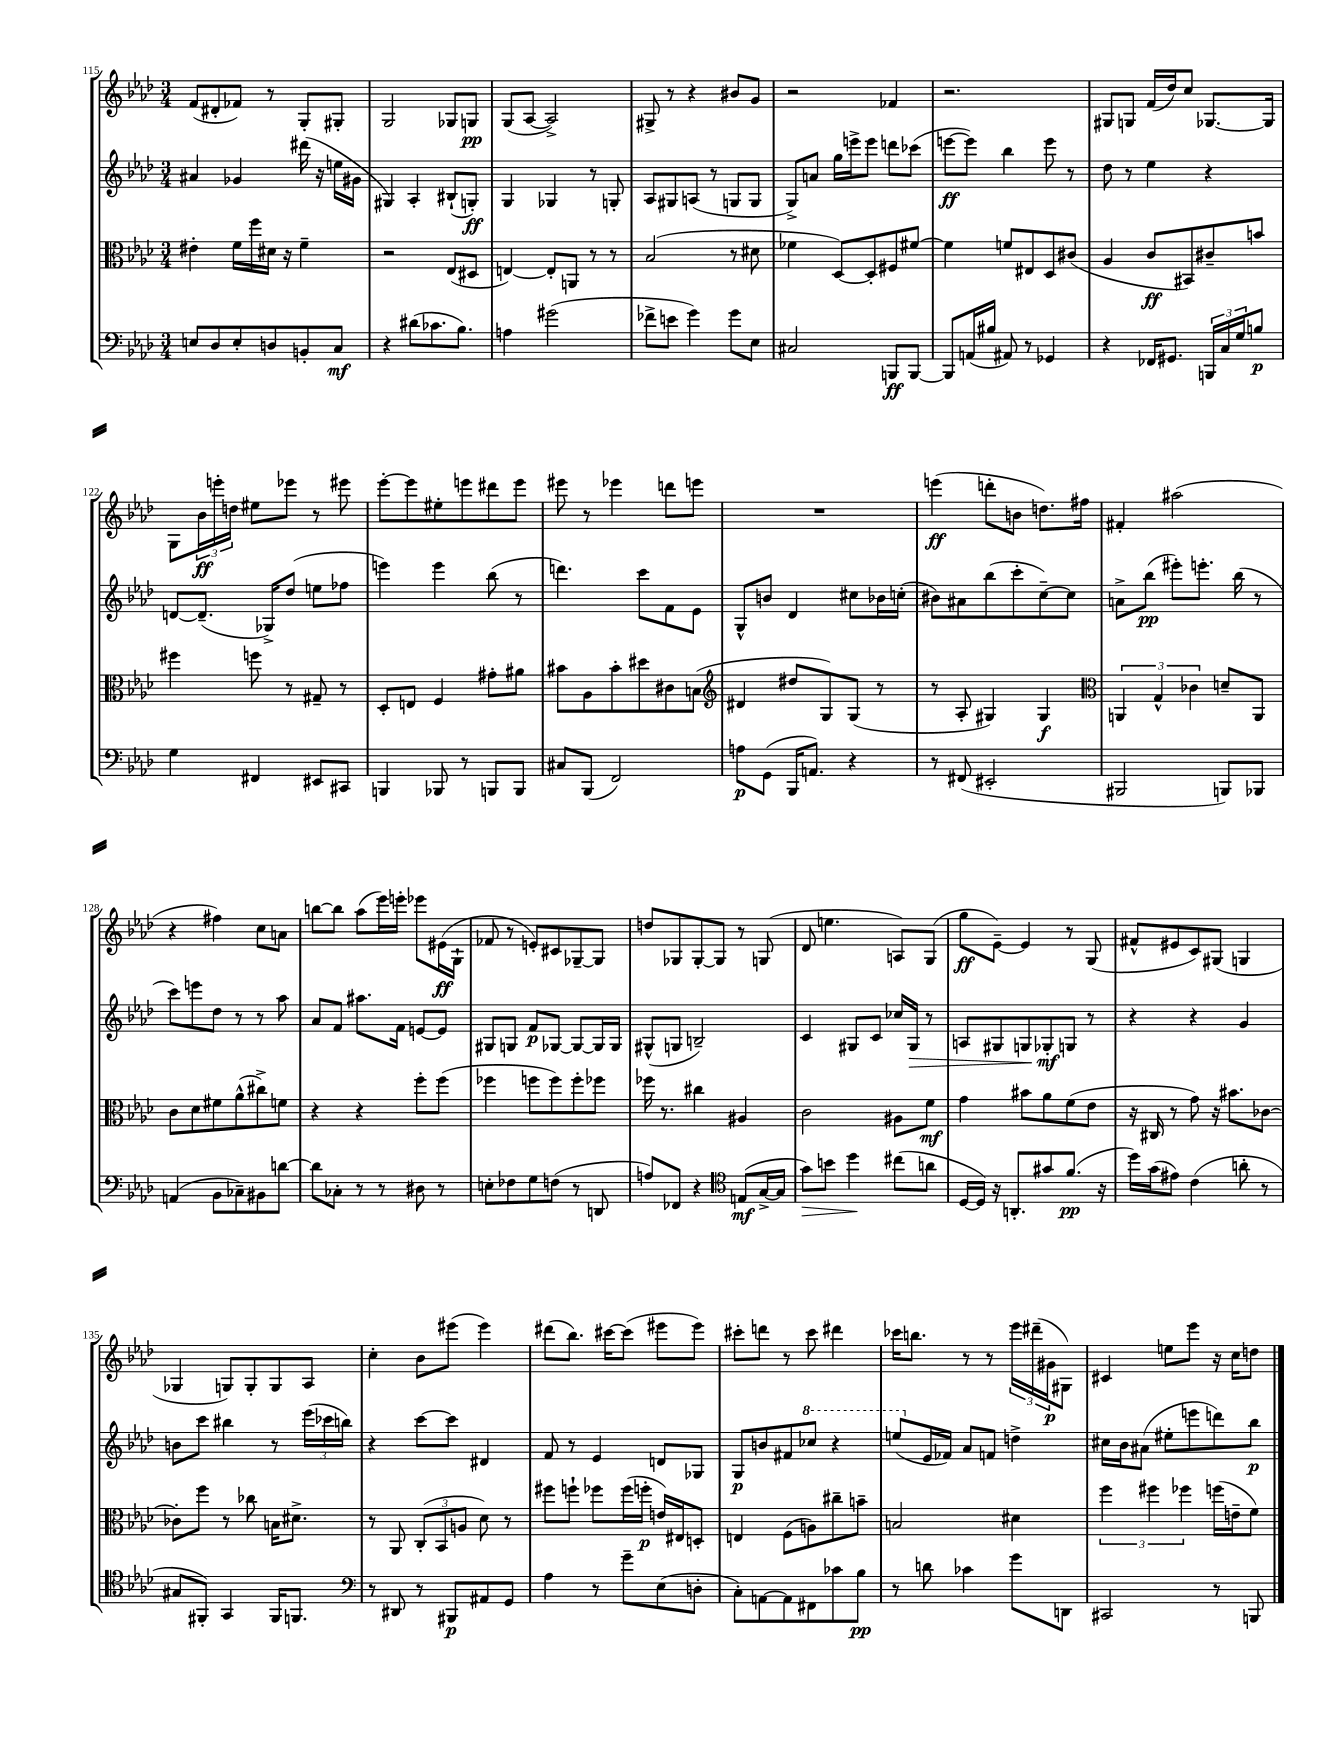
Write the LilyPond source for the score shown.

<<
\new StaffGroup <<
\new Staff = "s0" {
    \clef treble \key aes \major \numericTimeSignature \time 3/4
    f'8( dis'8-. fes'8) r8 g8-. gis8-. |
    g2 ges8 g8\pp |
    g8( aes8~ aes2->) |
    gis8-> r8 r4 bis'8 g'8 |
    r2 fes'4 |
    r2. |
    gis8 g8 f'16( des''16) c''8 ges8.~ ges16 |
    g8 \tuplet 3/2 { bes'16\ff e'''16-. d''16 } eis''8 ees'''8 r8 eis'''8 |
    ees'''8~-. ees'''8 eis''8-. e'''8 dis'''8 e'''8 |
    eis'''8 r8 ees'''4 d'''8 e'''8 |
    R2. |
    e'''4\ff( d'''8-. b'8 d''8.) fis''16 |
    fis'4-. ais''2( |
    r4 fis''4) c''8 a'8 |
    b''8~ b''8 aes''8( ees'''16) e'''16-. ees'''8 eis'16\ff( g16-! |
    fes'8 r8 e'8-.) cis'8 ges8~-- ges8 |
    d''8 ges8 ges8~-. ges8 r8 g8( |
    des'8 e''4. a8) g8( |
    g''8\ff ees'8~--) ees'4 r8 g8( |
    fis'8-^ eis'8 c'8) gis8( g4 |
    ges4 g8) g8-. g8 aes8 |
    c''4-. bes'8 eis'''8( eis'''4) |
    dis'''8( bes''8.) cis'''16~ cis'''8( eis'''8 eis'''8) |
    cis'''8-. d'''8 r8 cis'''8 dis'''4 |
    ces'''16 b''8. r8 r8 \tuplet 3/2 { ees'''16 dis'''16--( gis'16\p } gis8) |
    cis'4 e''8 ees'''8 r16 c''16 d''8 \bar "|." |
}
\new Staff = "s1" {
    \clef treble \key aes \major \numericTimeSignature \time 3/4
    ais'4 ges'4 dis'''16( r16 e''16 gis'16 |
    gis4) aes4-. bis8-!( g8-.\ff) |
    g4 ges4 r8 g8-. |
    aes8 gis8 a8( r8 g8 g8 |
    g8->) a'8 g''16 e'''16-> e'''8 d'''8 ces'''8( |
    e'''8~\ff e'''8) bes''4 e'''8 r8 |
    des''8 r8 ees''4 r4 |
    d'8~ d'8.--( ges16->) des''8( e''8 fes''8 |
    e'''4) e'''4 bes''8( r8 |
    d'''4.) c'''8 f'8 ees'8 |
    g8-^ b'8 des'4 cis''8 bes'16 c''16-.( |
    bis'8) ais'8 bes''8( c'''8-. c''8~--) c''8 |
    a'8-> bes''8\pp( eis'''8-.) e'''8.-. bes''16( r8 |
    c'''8) e'''8 des''8 r8 r8 aes''8 |
    aes'8 f'8 ais''8. f'16 e'8~ e'8 |
    gis8 g8 f'8\p ges8~ ges8~ ges16 ges16 |
    gis8-^( g8 b2--) |
    c'4 gis8 c'8 ces''16 gis16\> r8 |
    a8 gis8 g8 ges8-.\mf\! g8 r8 |
    r4 r4 g'4 |
    b'8 c'''8 bis''4 r8 \tuplet 3/2 { ees'''16( ces'''16 b''16) } |
    r4 c'''8~ c'''8 dis'4 |
    f'8 r8 ees'4 d'8 ges8 |
    g8\p b'8 fis'8 \ottava #1 ces'''8 r4 |
    e'''8( \ottava #0 ees'16 fes'16) aes'8 f'8 d''4-> |
    cis''16 bes'16 ais'8( eis''8-. e'''8 d'''8) bes''8\p \bar "|." |
}
\new Staff = "s2" {
    \clef alto \key aes \major \numericTimeSignature \time 3/4
    eis'4-. f'16 f''16 dis'16 r16 f'4-- |
    r2 ees8( dis8 |
    e4~) e8-. a,8 r8 r8 |
    bes2( r8 dis'8 |
    fes'4 des8~) des8-. fis8 fis'8~ |
    fis'4 f'8 eis8 des8 cis'8( |
    aes4 c'8\ff bis,8) cis'8-- b'8 |
    fis''4 f''8 r8 gis8-- r8 |
    des8-. e8 f4 gis'8-. ais'8 |
    bis'8 aes8 bis'8-. dis''8 cis'8 b8( |
    \clef treble dis'4 dis''8 g8) g8( r8 |
    r8 aes8-. gis4) gis4\f |
    \clef alto \tuplet 3/2 { a,4 g4-^ ces'4 } d'8-- a,8 |
    c'8 des'8 fis'8 aes'8-^( cis''8->) f'8 |
    r4 r4 f''8-. f''8( |
    fes''4 f''8 f''8) f''8-. fes''8 |
    fes''16 r8. cis''4 ais4 |
    c'2 ais8 f'8\mf |
    g'4 bis'8 aes'8 f'8( ees'8 |
    r16 cis16 r8 g'8) r16 bis'8. ces'8~ |
    ces'8-. f''8 r8 ces''8 b16 dis'8.-> |
    r8 aes,8 \tuplet 3/2 { c8-.( bes,8 a8 } des'8) r8 |
    fis''8 f''8-! fes''8 fes''16( f''16-.\p e'16) eis16 d8-. |
    e4 f8( a8) cis''8-- b'8-- |
    b2 dis'4 |
    \tuplet 3/2 { f''4 fis''4 fes''4 } f''16( e'16-- f'8) \bar "|." |
}
\new Staff = "s3" {
    \clef bass \key aes \major \numericTimeSignature \time 3/4
    e8 des8 e8-. d8 b,8-. c8\mf |
    r4 dis'8( ces'8. bes8.) |
    a4 gis'2( |
    fes'8-> e'8 g'4) g'8 ees8 |
    cis2 b,,8\ff b,,8~ |
    b,,8 a,16( bis16 ais,8) r8 ges,4 |
    r4 fes,16 gis,8. \tuplet 3/2 { b,,16 c16 g16 } b8\p |
    g4 fis,4 eis,8 cis,8 |
    b,,4 bes,,8 r8 b,,8 b,,8 |
    cis8 bes,,8( f,2) |
    a8\p g,8( bes,,16 a,8.) r4 |
    r8 fis,8( eis,2-. |
    bis,,2 b,,8) bes,,8 |
    a,4( bes,8 ces8--) bis,8 d'8~ |
    d'8 ces8-. r8 r8 dis8 r8 |
    e8-. fes8 g8 f8( r8 d,8 |
    a8) fes,8 r4 \clef tenor e8\mf( g16~-> g16 |
    g'8\>) b'8 des''4\! cis''8( a'8 |
    des16~ des16) r16 a,8.-. gis'8 f'8.\pp( r16 |
    des''16) g'16( eis'8) c'4( a'8-. r8 |
    gis8 fis,8-.) g,4 fis,16 f,8. |
    \clef bass r8 dis,8 r8 bis,,8\p ais,8 g,8 |
    aes4 r8 g'8-- ees8( d8-. |
    c8-.) a,8~ a,8 fis,8 ces'8 bes8\pp |
    r8 d'8 ces'4 g'8 d,8 |
    cis,2 r8 b,,8 \bar "|." |
}
>>
>>
\layout { \context { \Score currentBarNumber = #115 } }
